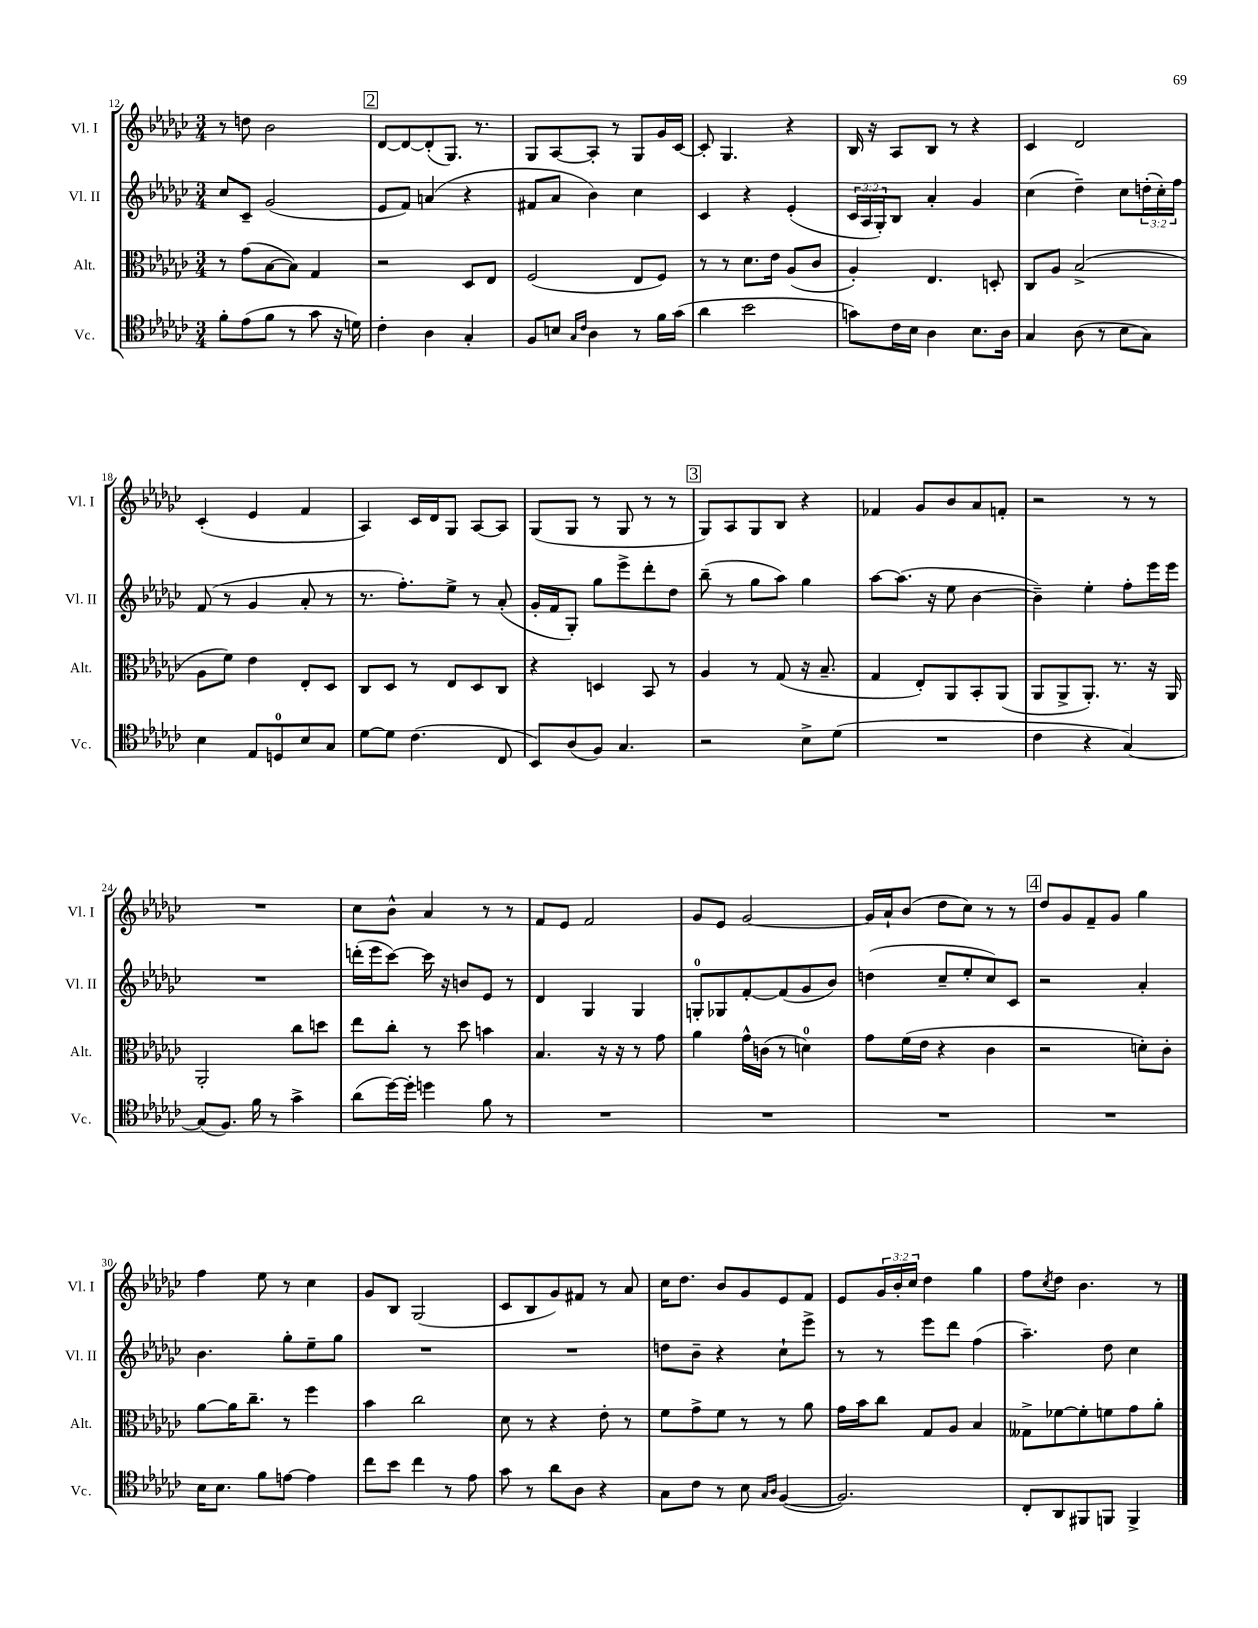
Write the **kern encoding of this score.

**kern	**kern	**kern	**kern
*staff4	*staff3	*staff2	*staff1
*clefC4	*clefC3	*clefG2	*clefG2
*k[b-e-a-d-g-c-]	*k[b-e-a-d-g-c-]	*k[b-e-a-d-g-c-]	*k[b-e-a-d-g-c-]
*M3/4	*M3/4	*M3/4	*M3/4
8f'	8r	8cc-	8r
(8e-	(8g-	8c-~	8dd
8f	[8B-	(2g-	2b-
8r	8B-])	.	.
8g-	4G-	.	.
16r	.	.	.
16d)	.	.	.
=	=	=	=
4c-'	2r	8e-	[8d-
.	.	8f)	8d-_
4A-	.	(4a	(8d-']
.	.	.	8.G-)
4G-'	8D-	4r	.
.	.	.	8.r
.	8E-	.	.
=	=	=	=
8F	(2F	8f#	8G-
8B	.	8a-	[8A-
16qqG-	.	.	.
16qqc-	.	.	.
4A-	.	4b-)	8A-']
.	.	.	8r
8r	8E-	4cc-	8G-
16f	8F)	.	16g-
(16g-	.	.	[16c-
=	=	=	=
4a-	8r	4c-	8c-']
.	8r	.	4.G-
2b-	8.d-	4r	.
.	16e-	.	.
.	(8A-	(4e-'	4r
.	8c-	.	.
=	=	=	=
8g)	4A-')	24c-	16B-
.	.	24A-	.
.	.	.	16r
.	.	24G-')	.
16c-	.	8B-	8A-
16B-	.	.	.
4A-	4.E-	4a-'	8B-
.	.	.	8r
8.B-	.	4g-	4r
.	8D'	.	.
16A-	.	.	.
=	=	=	=
4G-	8C-	(4cc-	4c-
.	8A-	.	.
(8A-	(2B-^	4dd-~)	2d-
8r	.	.	.
8B-	.	8cc-	.
8G-)	.	(24dd'	.
.	.	24cc-')	.
.	.	24ff	.
=	=	=	=
4B-	8A-	(8f	(4c-'
.	8f)	8r	.
8E-	4e-	4g-	4e-
8D	.	.	.
8B-	8E-'	8a-'	4f
8G-	8D-	8r	.
=	=	=	=
[8d-	8C-	8.r	4A-)
8d-]	8D-	.	.
.	.	8.ff')	.
(4.c-	8r	.	16c-
.	.	.	16d-
.	8E-	8ee-^	8G-
.	8D-	8r	[8A-
8C-	8C-	(8a-'	8A-]
=	=	=	=
8BB-)	4r	16g-'	(8G-
.	.	16f	.
(8A-	.	8G-')	8G-
8F)	4D	8gg-	8r
4.G-	.	8eee-^	8G-
.	8BB-	8ddd-'	8r
.	8r	8dd-	8r
=	=	=	=
2r	4A-	(8bb-~	8G-)
.	.	8r	8A-
.	8r	8gg-	8G-
.	(8G-	8aa-)	8B-
8B-^	16r	4gg-	4r
.	8.B-~	.	.
(8d-	.	.	.
=	=	=	=
2.r	4G-	[8aa-	4f-
.	.	(8.aa-]	.
.	8E-')	.	8g-
.	.	16r	.
.	8AA-	8ee-	8b-
.	8BB-'	[4b-	8a-
.	(8AA-	.	8f'
=	=	=	=
4c-	8AA-	4b-~])	2r
.	8AA-^	.	.
4r	8.AA-')	4ee-'	.
.	8.r	.	.
[4G-)	.	8ff'	8r
.	16r	16eee-	8r
.	16AA-	16eee-	.
=	=	=	=
(8G-]	2AA-'	2.r	2.r
8.F)	.	.	.
16f	.	.	.
8r	.	.	.
4g-^	8cc-	.	.
.	8dd	.	.
=	=	=	=
(8a-	8ee-	(16ddd'	8cc-
.	.	16eee-	.
[16dd-)	8cc-'	[8ccc-)	8b-^^
16dd-']	.	.	.
4dd	8r	16ccc-]	4a-
.	.	16r	.
.	8dd-	8b	.
8f	4b	8e-	8r
8r	.	8r	8r
=	=	=	=
2.r	4.B-	4d-	8f
.	.	.	8e-
.	.	4G-	2f
.	16r	.	.
.	16r	.	.
.	8r	4G-	.
.	8g-	.	.
=	=	=	=
2.r	4a-	8G'	8g-
.	.	8G-	8e-
.	16g-^^	[8f'	[2g-
.	(16c	.	.
.	8r	(8f]	.
.	4d)	8g-	.
.	.	8b-)	.
=	=	=	=
2.r	8g-	(4dd	16g-]
.	.	.	16a-`
.	(16f	.	(8b-
.	16e-	.	.
.	4r	8cc-~	8dd-
.	.	8ee-'	8cc-)
.	4c-	8cc-)	8r
.	.	8c-	8r
=	=	=	=
2.r	2r	2r	8dd-
.	.	.	8g-
.	.	.	8f~
.	.	.	8g-
.	8d')	4a-'	4gg-
.	8c-'	.	.
=	=	=	=
16B-	[8a-	4.b-	4ff
8.B-	.	.	.
.	16a-]	.	.
.	8.cc-~	.	.
8f	.	.	8ee-
[8e	8r	8gg-'	8r
4e]	4ff	8ee-~	4cc-
.	.	8gg-	.
=	=	=	=
8cc-	4b-	2.r	8g-
8b-	.	.	8B-
4cc-	2cc-	.	(2G-
8r	.	.	.
8e-	.	.	.
=	=	=	=
8g-	8d-	2.r	8c-
8r	8r	.	8B-
8a-	4r	.	8g-)
8A-	.	.	8f#
4r	8e-'	.	8r
.	8r	.	8a-
=	=	=	=
8G-	8f	8dd	16cc-
.	.	.	8.dd-
8c-	8g-^	8b-~	.
8r	8f	4r	8b-
8B-	8r	.	8g-
16qqG-	.	.	.
16qqA-	.	.	.
([4F	8r	8cc-`	8e-
.	8a-	8eee-^	8f
=	=	=	=
2.F])	16g-	8r	8e-
.	16b-	.	.
.	8cc-	8r	24g-
.	.	.	24b-'
.	.	.	24cc-
.	8G-	8eee-	4dd-
.	8A-	8ddd-	.
.	4B-	(4ff	4gg-
=	=	=	=
8C-'	8G--^	4.aa-~)	8ff
.	.	.	8qcc-
8AA-	[8f-	.	8dd-
8FF#	8f-']	.	4.b-
8FF	8f	8dd-	.
4FF^	8g-	4cc-	.
.	8a-'	.	8r
==	==	==	==
*-	*-	*-	*-
